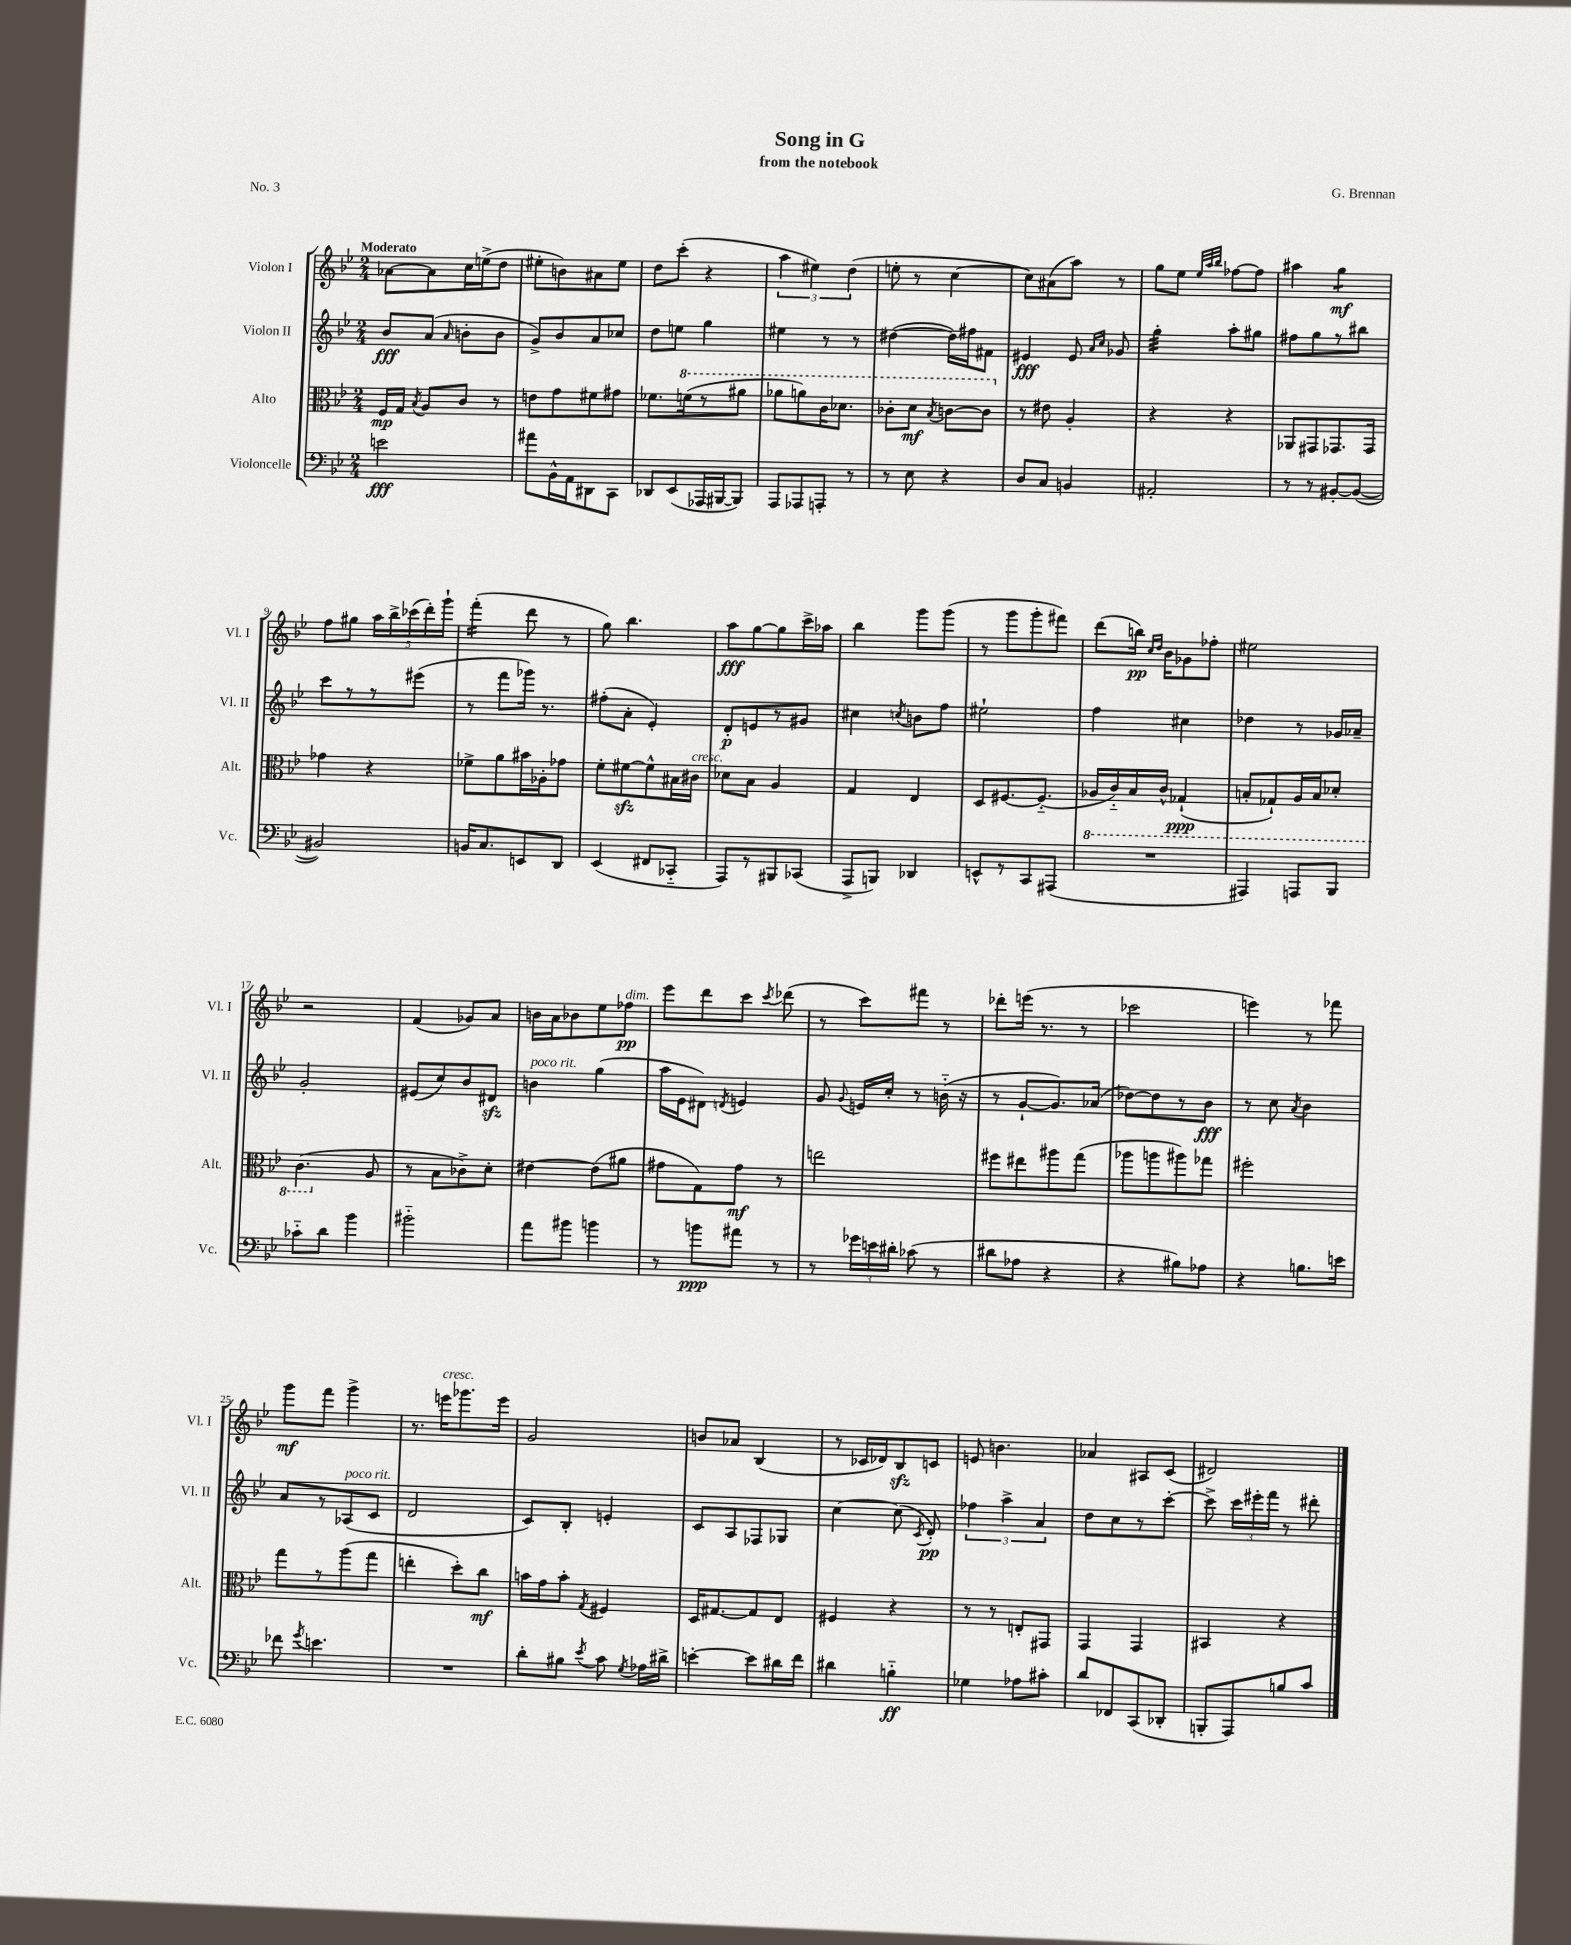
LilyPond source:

\header { title = "Song in G" composer = "G. Brennan" subtitle = "from the notebook" piece = "No. 3" }
<<
\new StaffGroup <<
\new Staff = "s0" \with { instrumentName = "Violon I" shortInstrumentName = "Vl. I" } {
    \clef treble \key bes \major \numericTimeSignature \time 2/4 \tempo "Moderato"
    \autoBeamOff aes'8[~ aes'8 c''16 e''16->( d''8] |
    eis''8[-. b'8) ais'8 eis''8] |
    d''8[ c'''8]-.( r4 |
    \tuplet 3/2 { a''4 eis''4) d''4( } |
    e''8-. r8 c''4~ |
    c''8[) ais'8( a''8]) r8 |
    g''8[ ees''8] \grace { ees''32[ a''32 bes''32] } fes''8[~ fes''8] |
    ais''4 g''4:8\mf |
    f''8[ gis''8] \tuplet 5/4 { a''16[ bes''16-> ces'''16( d'''16-.) g'''16]-! } |
    f'''4:16-.( d'''8 r8 |
    g''8) bes''4. |
    a''8[\fff g''8~ g''8 c'''16-> aes''16] |
    bes''4 g'''8[ g'''8]( |
    r8 g'''8[ g'''8-. fis'''8]) |
    d'''8[( b''16]\pp) \grace { c''16[ d''16] } bes'16[ ges'8 fes''8]-. |
    eis''2 |
    r2 |
    f'4( ges'8[) a'8] |
    b'16[ a'16 bes'8 ees''8 fes''8]\pp^\markup { \italic "dim." } |
    ees'''8[ d'''8 c'''8] \acciaccatura { c'''8 } des'''8( |
    r8 c'''8[) fis'''8] r8 |
    des'''8[-. e'''16]( r8. r8 |
    ces'''2 |
    e'''4) r8 fes'''8 |
    g'''8[\mf f'''8] g'''4-> |
    r8. e'''16[^\markup { \italic "cresc." } ges'''8. e'''16] |
    g'2 |
    b'8[ aes'8] bes4( |
    r8 ces'16[ des'16) bes8\sfz c'8] |
    e'8 b'4. |
    aes'4 ais8[ c'8]( |
    dis'2) \bar "|." |
}
\new Staff = "s1" \with { instrumentName = "Violon II" shortInstrumentName = "Vl. II" } {
    \clef treble \key bes \major \numericTimeSignature \time 2/4
    \autoBeamOff bes'8[\fff a'8]( \grace { a'16 } b'8[-. b'8] |
    g'8[->) bes'8 a'8 ces''8] |
    d''8[ e''8] g''4 |
    eis''4 r8 r8 |
    dis''4~( dis''16[) fis''16 fis'8] |
    eis'4\fff eis'8 \grace { a'16[ c''16] } ges'8 |
    g''4:32-. a''8[-. gis''8] |
    fis''8[ g''8 r8 bis''8] |
    c'''8[ r8 r8 eis'''8]( |
    r8 f'''8[ ges'''16]) r8. |
    fis''8[-.( a'8]-. ees'4-.) |
    d'8[-.\p e'8 r8 gis'8] |
    cis''4 \acciaccatura { c''8 } b'8[ f''8] |
    eis''2-! |
    f''4 cis''4 |
    des''4 r8 ges'16[ aes'16]-- |
    g'2-. |
    eis'8[( c''8) bes'8 dis'8]\sfz |
    b'4^\markup { \italic "poco rit." } g''4( |
    a''16[ ees'16 dis'8]) \acciaccatura { d'8 } e'4 |
    g'8 \appoggiatura { g'8 } e'16[ c''16]-. r8 b'16-_( r16 |
    r8 g'8[~-! g'8.) aes'16]( |
    des''8[~) des''8 r8 bes'8]\fff |
    r8 c''8 \acciaccatura { a'8 } bes'4 |
    a'8[ r8 aes8^\markup { \italic "poco rit." }( c'8] |
    d'2 |
    c'8[) bes8]-. e'4-. |
    c'8[ a8 fes8 ges8] |
    c''4~ c''8( \acciaccatura { c'8 } d'8-.\pp) |
    \tuplet 3/2 { fes''4 a''4-> a'4 } |
    d''8[ c''8 r8 c'''8]~-. |
    c'''8-> \tuplet 3/2 { c'''16[ eis'''16-. f'''16] } r8 dis'''8-. \bar "|." |
}
\new Staff = "s2" \with { instrumentName = "Alto" shortInstrumentName = "Alt." } {
    \clef alto \key bes \major \numericTimeSignature \time 2/4
    \autoBeamOff f16[\mp g16] \acciaccatura { bes8 } a8[ c'8] r8 |
    e'8[ g'8 fis'8 gis'8] |
    fes'8.[ \ottava #1 f''!16( r8 ais''8] |
    aes''8[ a''8) c''16 des''8.] |
    ces''8[-. d''8]\mf \acciaccatura { bes'8 } c''8[~ c''8] \ottava #0 |
    r8 eis'8 a4-. |
    r4 r4 |
    aes,8[ gis,8 ges,8. ges,16] |
    ges'4 r4 |
    fes'8[-> a'8 bis'16 aes16-. ges'8] |
    f'8[-. fis'8~\sfz fis'8-^ bis16 cis'16]^\markup { \italic "cresc." } |
    des'8[ bes8] a4 |
    g4 ees4 |
    d8[ fis8.~ fis8.]-_( |
    \ottava #-1 aes,16[ c16-_) bes,16 c16]-^ ges,4-!\ppp( |
    b,8[-. ges,8-!) a,16 b,16 des8]-. |
    c4.( \ottava #0 a8 |
    r8 bes8[ ces'8->) d'8]-. |
    eis'4~ eis'8[( ais'8] |
    gis'8[ g8) gis'8]\mf r8 |
    e''2 |
    fis''8[ eis''8 ais''8 g''8]( |
    aes''8[ a''8 ais''8) ges''8] |
    fis''2-. |
    g''8[ r8 a''8( g''8] |
    e''4-. d''8[-.) c''8]\mf |
    b'16[ g'16 b'8]-. \acciaccatura { g8 } fis4 |
    d16[ gis8.~ gis8 ees8] |
    fis4 r4 |
    r8 r8 e8[-. gis,8] |
    g,4 g,4 |
    bis,4 r4 \bar "|." |
}
\new Staff = "s3" \with { instrumentName = "Violoncelle" shortInstrumentName = "Vc." } {
    \clef bass \key bes \major \numericTimeSignature \time 2/4
    \autoBeamOff e'2\fff |
    ais'8[ bes,16-^ a,16 dis,8 c,8] |
    des,8[ ees,8( aes,,16 bis,,16~ bis,,8]) |
    a,,8[ aes,,8 a,,8]-. r8 |
    r8 ees8 r4 |
    d8[ c8] b,4 |
    ais,2-. |
    r8 r8 bis,8[~-. bis,8]~( |
    bis,2) |
    b,16[ c8. e,8 d,8] |
    ees,4( fis,8[ ces,8]-_ |
    a,,8[) r8 bis,,8 ces,8]( |
    a,,8[-> b,,8]) des,4 |
    e,8[-^ r8 c,8 ais,,8]( |
    R2 |
    ais,,4) a,,8[ bes,,8] |
    ces'8[-_ d'8] bes'4 |
    bis'2-_ |
    a'8[ bis'8] b'4 |
    r8 b'8[\ppp ais'8] r8 |
    r8 \tuplet 3/2 { ges'16[ e'16 dis'16]-. } ces'8( r8 |
    dis'8[ aes8] r4 |
    r4 bis8[) aes8] |
    r4 b8.[ e'16] |
    fes'8 \acciaccatura { g'8 } e'4. |
    R2 |
    d'8[-. bis8] \acciaccatura { ees'8 } c'8 \acciaccatura { g8 } aes16[ dis'16]-> |
    e'4~-. e'8[ dis'16 f'16] |
    dis'4 b4-_\ff |
    ges4 aes8[ cis'8]-. |
    d'8[ fes,8 c,8( des,8]-. |
    b,,8[-. a,,8) b8 c'8] \bar "|." |
}
>>
>>
